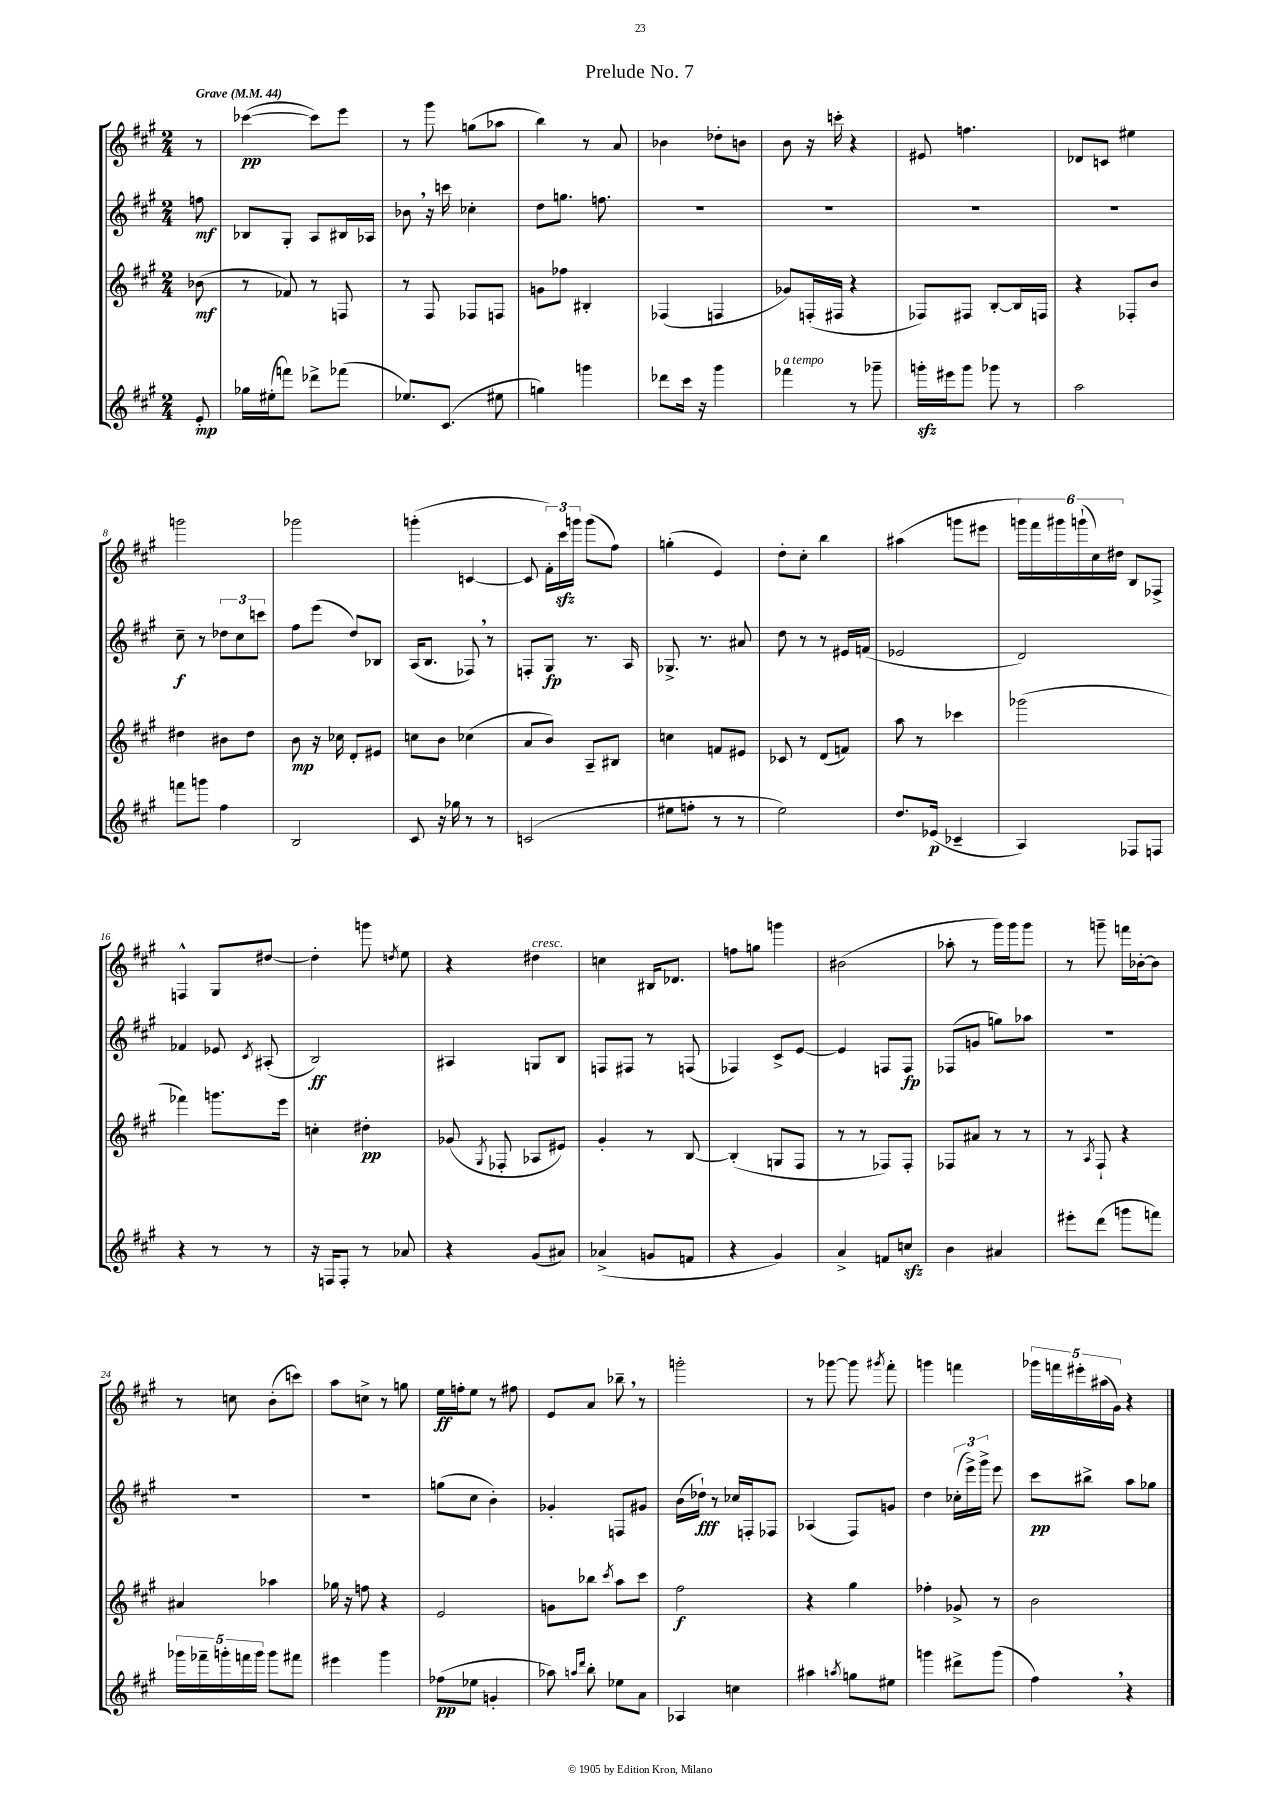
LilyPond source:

\header { title = "Prelude No. 7" }
<<
\new StaffGroup <<
\new Staff = "s0" {
    \clef treble \key a \major \numericTimeSignature \time 2/4 \partial 8 \tempo "Grave" 4 = 44
    \autoBeamOff r8 |
    ces'''4~\pp( ces'''8[) e'''8] |
    r8 gis'''8 g''8[( aes''8] |
    b''4) r8 a'8 |
    bes'4 des''8[-. b'8] |
    b'8 r16 c'''16-. r4 |
    eis'8 f''4. |
    des'8[ c'8] eis''4 |
    g'''2 |
    ges'''2 |
    g'''4-.( c'4~ |
    c'8 \tuplet 3/2 { fis'16[-.) cis'''16\sfz g'''16] } g'''8[( fis''8]) |
    g''4-.( e'4) |
    d''8[-. cis''8]-. b''4 |
    ais''4( g'''8[ eis'''8] |
    \tuplet 6/4 { g'''16[) fis'''16 gis'''16 g'''16-!( cis''16) dis''16] } b8[ fes8]-> |
    f4-^ gis8[ dis''8]~ |
    dis''4-. g'''8 \acciaccatura { d''8 } e''8 |
    r4 dis''4^\markup { \italic "cresc." } |
    c''4 bis16[ des'8.] |
    f''8[ g''8] g'''4 |
    bis'2( |
    aes''8-. r8 gis'''16[) gis'''16 gis'''8] |
    r8 g'''8-- f'''16[ bes'16~-. bes'8] |
    r8 c''8 b'8[-.( c'''8]) |
    a''8[ c''8]-> r8 g''8 |
    e''16[\ff f''16-. e''8] r8 fis''8 |
    e'8[ a'8] bes''8-- \breathe r8 |
    g'''2-. |
    r8 ges'''8~ ges'''8 \acciaccatura { gis'''8 } fis'''8-. |
    g'''4 f'''4 |
    \tuplet 5/4 { ges'''16[ f'''16 eis'''16-. ais''16( gis'16]) } r4 \bar "|." |
}
\new Staff = "s1" {
    \clef treble \key a \major \numericTimeSignature \time 2/4 \partial 8
    \autoBeamOff f''8\mf |
    bes8[ gis8]-. a8[ bis16 aes16] |
    bes'8 \breathe r16 c'''16 ces''4-. |
    d''8[ g''8.] f''8. |
    R2 |
    R2 |
    R2 |
    R2 |
    cis''8--\f r8 \tuplet 3/2 { des''8[ cis''8 c'''8] } |
    fis''8[ e'''8]( d''8[) bes8] |
    a16[( b8.] fes8) \breathe r8 |
    f8[-. gis8]\fp r8. a16 |
    ges8.-> r8. ais'8 |
    d''8 r8 r8 eis'16[ f'16]( |
    ees'2 |
    d'2) |
    fes'4 ees'8 \acciaccatura { cis'8 } ais8-.( |
    b2\ff) |
    ais4 g8[ b8] |
    f8[ fis8] r8 f8( |
    fes4) cis'8[-> e'8]~ |
    e'4 f8[ f8]\fp |
    fes8[( g'8] g''8[) aes''8] |
    R2 |
    R2 |
    R2 |
    g''8[( cis''8] b'4-.) |
    ges'4-. f8[ gis'8] |
    b'16[( des''16]-!\fff) r8 ces''16[ f16-. fes8] |
    aes4( fis8[) g'8] |
    d''4 \tuplet 3/2 { ces''16[-.( e'''16->) gis'''16]-> } e'''8 |
    cis'''8[\pp bis''8]-> a''8[ ges''8] \bar "|." |
}
\new Staff = "s2" {
    \clef treble \key a \major \numericTimeSignature \time 2/4 \partial 8
    \autoBeamOff bes'8\mf( |
    r8 fes'8) r8 f8 |
    r8 fis8 fes8[ f8] |
    g'8[ fes''8] bis4-. |
    fes4( f4 |
    ges'8[) f16-.( fis16] r4 |
    fes8[) fis8] b8[~-. b16 f16] |
    r4 fes8[-. b'8] |
    dis''4 bis'8[ dis''8] |
    b'8\mp r16 ces''16 d'8[-. eis'8] |
    c''8[ b'8] ces''4( |
    a'8[ b'8]) a8[-- bis8] |
    c''4 f'8[ eis'8] |
    ces'8 r8 d'8[( f'8]) |
    a''8 r8 ces'''4 |
    ges'''2( |
    fes'''4) g'''8.[ e'''16] |
    c''4-. dis''4-.\pp |
    ges'8( \acciaccatura { gis8 } fes8-. aes8[ eis'8]) |
    gis'4-. r8 b8~ |
    b4-.( g8[ fis8] |
    r8 r8 fes8[) fes8]-. |
    fes8[ ais'8] r8 r8 |
    r8 \acciaccatura { a8 } fis8-! r4 |
    ais'4 aes''4 |
    ges''16 r16 f''8 r4 |
    e'2 |
    g'8[ bes''8] \acciaccatura { cis'''8 } a''8[ cis'''8] |
    fis''2\f |
    r4 gis''4 |
    fes''4-. ges'8-> r8 |
    b'2 \bar "|." |
}
\new Staff = "s3" {
    \clef treble \key a \major \numericTimeSignature \time 2/4 \partial 8
    \autoBeamOff e'8-.\mp |
    ges''16[ eis''16-.( f'''8]) des'''8[-> fes'''8]( |
    ees''8.[) cis'8.]( eis''8 |
    g''4) g'''4 |
    des'''8[ cis'''16] r16 gis'''4 |
    fes'''4^\markup { \italic "a tempo" } r8 ges'''8-- |
    g'''16[-.\sfz eis'''16 g'''8] ges'''8 r8 |
    a''2 |
    f'''8[ g'''8] fis''4 |
    b2 |
    cis'8 r16 ges''16 r8 r8 |
    c'2( |
    eis''8[ f''8]-. r8 r8 |
    e''2) |
    d''8.[ ees'16]\p( ces'4-- |
    a4) fes8[ f8] |
    r4 r8 r8 |
    r16 f16[ f8]-. r8 aes'8 |
    r4 gis'8[( ais'8]) |
    aes'4->( g'8[ f'8] |
    r4 gis'4) |
    a'4-> f'8[ c''8]\sfz |
    b'4 ais'4 |
    eis'''8[-. d'''8]( g'''8[ f'''8]) |
    \tuplet 5/4 { ges'''16[ fes'''16-- g'''16-. f'''16 g'''16] } g'''8[ fis'''8] |
    eis'''4 gis'''4 |
    fes''8[\pp( ees''8] g'4-. |
    aes''8) \grace { a''16[ d'''16] } b''8-. ees''8[ a'8] |
    aes4 c''4 |
    ais''4 \acciaccatura { a''8 } g''8[ eis''8] |
    g'''4 dis'''8[-> g'''8]( |
    fis''4) \breathe r4 \bar "|." |
}
>>
>>
